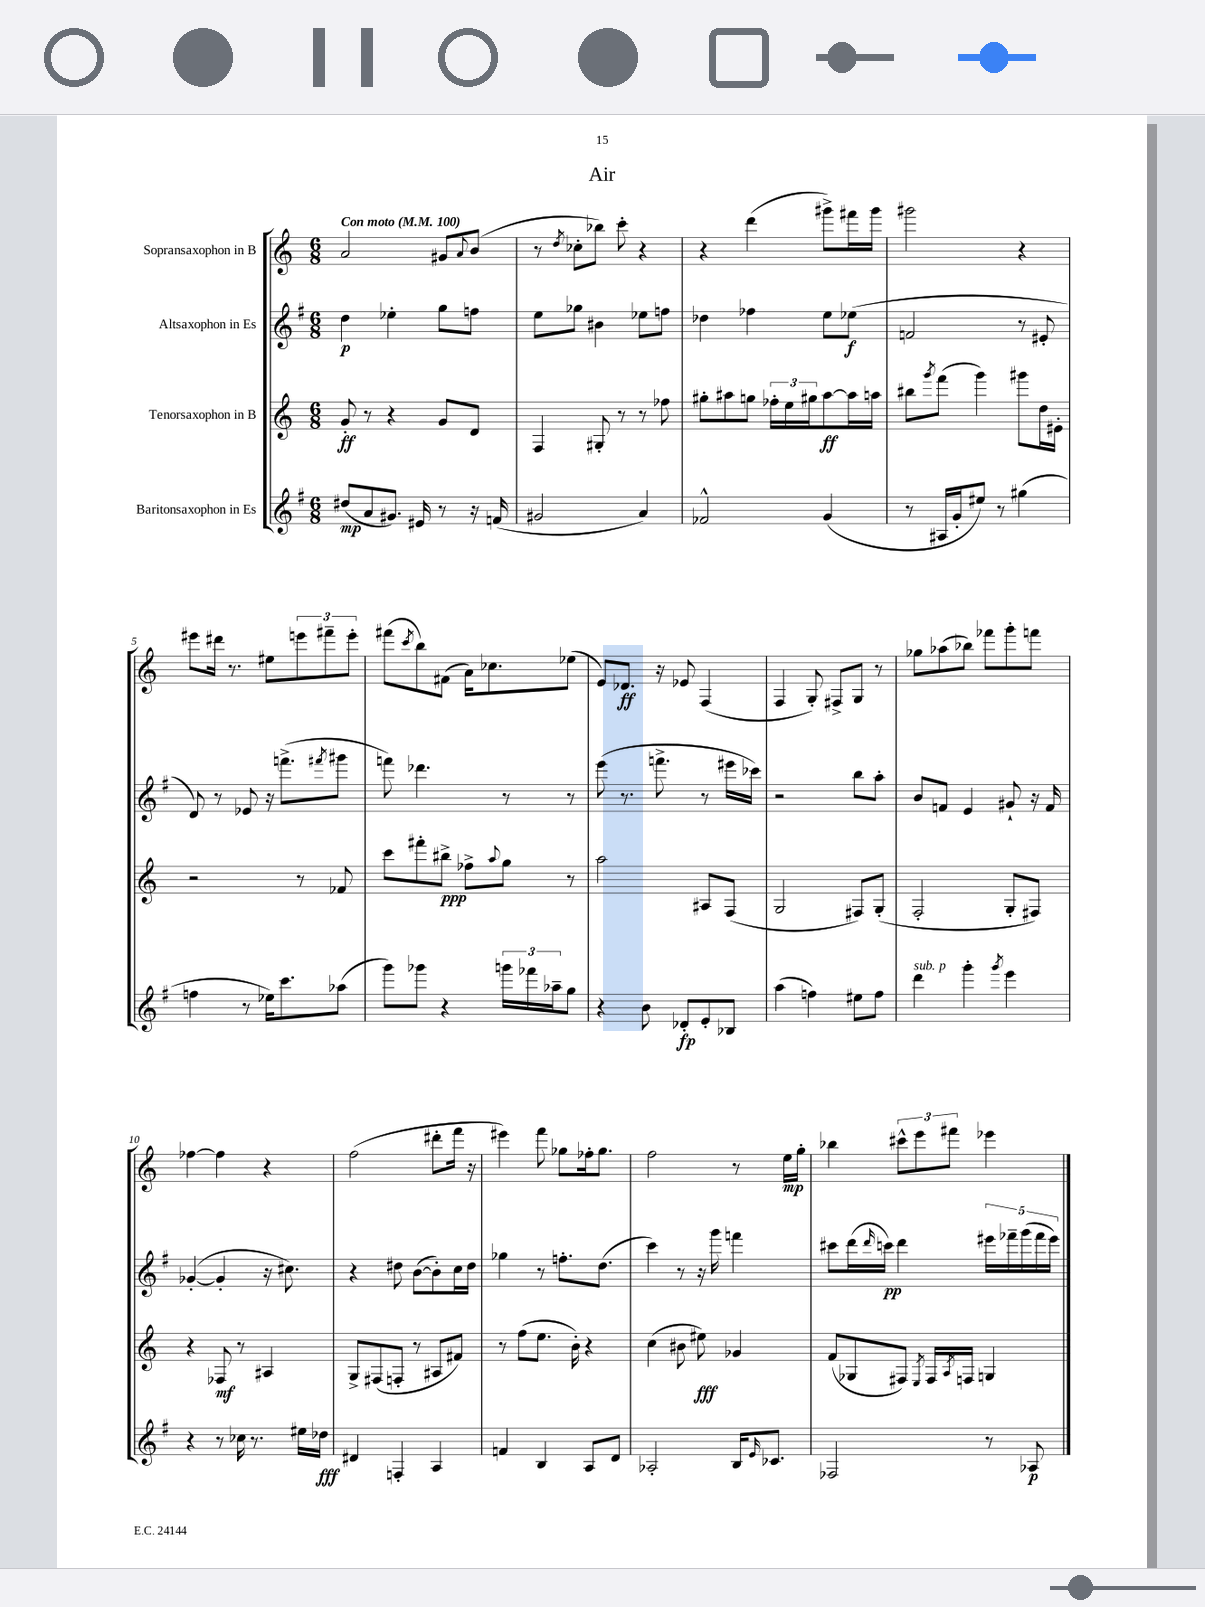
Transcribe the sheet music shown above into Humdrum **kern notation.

**kern	**dynam	**kern	**dynam	**kern	**dynam	**kern	**dynam
*part4	*part4	*part3	*part3	*part2	*part2	*part1	*part1
*staff4	*staff4	*staff3	*staff3	*staff2	*staff2	*staff1	*staff1
*I"Baritonsaxophon in Es	*	*I"Tenorsaxophon in B	*	*I"Altsaxophon in Es	*	*I"Sopransaxophon in B	*
*clefG2	*	*clefG2	*	*clefG2	*	*clefG2	*
*k[f#]	*	*k[]	*	*k[f#]	*	*k[]	*
*M6/8	*	*M6/8	*	*M6/8	*	*M6/8	*
*MM100	*	*MM100	*	*MM100	*	*MM100	*
=1	=1	=1	=1	=1	=1	=1	=1
!	!	!	!	!	!	!LO:TX:a:B:t=Con moto	!
(8dd#X/L	mp	8g'/	ff	4dd\	p	2a/	.
8a/	.	8r	.	.	.	.	.
8.g#X/J)	.	4r	.	4ee-X'\	.	.	.
16e#X/	.	.	.	.	.	.	.
8r	.	8g/L	.	8gg\L	.	8g#X/L	.
.	.	.	.	.	.	8qqa/	.
16r	.	8d/J	.	8ffn\J	.	(8b/J	.
(16fn/	.	.	.	.	.	.	.
=2	=2	=2	=2	=2	=2	=2	=2
2g#X/	.	4F/	.	8ee\L	.	8r	.
.	.	.	.	.	.	8qdd/	.
.	.	.	.	8gg-X\J	.	8cc-X'\L	.
.	.	8G#X'/	.	4b#X\	.	8bb-X\J)	.
.	.	8r	.	.	.	8ccc'\	.
4a/)	.	8r	.	8ee-X\L	.	4r	.
.	.	8ff-X\	.	8ffn\J	.	.	.
=3	=3	=3	=3	=3	=3	=3	=3
2f-X^^/	.	8gg#X'\L	.	4dd-X\	.	4r	.
.	.	8aa#X\	.	.	.	.	.
.	.	8ggn\J	.	4ff-X\	.	(4ddd\	.
.	.	24ff-X'\LL	.	.	.	.	.
.	.	24ee\	.	.	.	.	.
.	.	24gg#X\J	.	.	.	.	.
(4g/	.	[8aa#\	ff	8ee\L	.	8ggg#X^\L)	.
.	.	16aa#\L]	.	(8ee-X\J	f	16fff#X\L	.
.	.	16aan\JJ	.	.	.	16ggg#\JJ	.
=4	=4	=4	=4	=4	=4	=4	=4
8r	.	8bb#X\L	.	2fn/	.	2ggg#X\	.
.	.	8qggg/	.	.	.	.	.
16A#X/LL	.	(8fff\J	.	.	.	.	.
16g'/J	.	.	.	.	.	.	.
8ee#X/J)	.	4ggg\)	.	.	.	.	.
8r	.	.	.	.	.	.	.
(4gg#X\	.	8ggg#X\L	.	8r	.	4r	.
.	.	16dd\L	.	8e#X'/	.	.	.
.	.	16e#X'\JJ	.	.	.	.	.
!!LO:LB:g=z
=5	=5	=5	=5	=5	=5	=5	=5
4ffn\	.	2r	.	8d/)	.	8eee#X\L	.
.	.	.	.	8r	.	16ddd#X\Jk	.
.	.	.	.	.	.	8.r	.
8r	.	.	.	8e-X/	.	.	.
16ee-X\KL)	.	.	.	16r	.	8ee#X\L	.
8.ccc\	.	.	.	(8.fffn^\L	.	.	.
.	.	8r	.	.	.	12eeen\	.
.	.	.	.	.	.	12fff#X~\	.
.	.	.	.	8qfff#X/	.	.	.
(8aa-X\J	.	8f-X/	.	8ggg#X\J	.	.	.
.	.	.	.	.	.	12eee'\J	.
=6	=6	=6	=6	=6	=6	=6	=6
8ggg\L)	.	8ccc\L	.	8fffn\)	.	(8fff#X\L	.
.	.	.	.	.	.	8qccc/	.
8ggg-X\J	.	8fff#X'\	.	4.ddd-X\	.	8bb\)	.
4r	.	8bb#X^\J	ppp	.	.	(8f#X\J	.
.	.	8ff-X^\L	.	.	.	16a\KL)	.
.	.	.	.	.	.	8.cc-X\	.
.	.	8qqaa/	.	.	.	.	.
24gggn\LL	.	8gg\J	.	8r	.	.	.
24fff-X\	.	.	.	.	.	.	.
24aa-X~\J	.	.	.	.	.	.	.
8gg\J	.	8r	.	8r	.	(8ee-X\J	.
=7	=7	=7	=7	=7	=7	=7	=7
4r	.	2aa\	.	(8eee\	.	8e/L)	.
.	.	.	.	8.r	.	8.d-X/J	ff
8b\	.	.	.	.	.	.	.
.	.	.	.	8.fffn^\	.	16r	.
8d-X'/L	fp	.	.	.	.	8e-X/	.
8e'/	.	8A#X/L	.	8r	.	(4F/	.
8B-X/J	.	(8F/J	.	16eee#X\LL	.	.	.
.	.	.	.	16ccc-X\JJ)	.	.	.
=8	=8	=8	=8	=8	=8	=8	=8
(4aa\	.	2G/	.	2r	.	4F/	.
4ffn\)	.	.	.	.	.	8G'/)	.
.	.	.	.	.	.	8F#X^/L	.
8ee#X\L	.	8F#X/L)	.	8bb\L	.	8G/J	.
8ff\J	.	(8G'/J	.	8aa'\J	.	8r	.
=9	=9	=9	=9	=9	=9	=9	=9
!LO:TX:a:i:t=sub. p	!	!	!	!	!	!	!
4ddd\	.	2F'/	.	8b/L	.	8gg-X\L	.
.	.	.	.	8fn/J	.	(8aa-X\	.
4ggg'\	.	.	.	4e/	.	8bb-X\J)	.
.	.	.	.	.	.	8fff-X\L	.
8qggg/	.	.	.	.	.	.	.
4eee\	.	8G'/L	.	8g#X`/	.	8ggg'\	.
.	.	8F#X/J)	.	16r	.	8fffn\J	.
.	.	.	.	16f/	.	.	.
!!LO:LB:g=z
=10	=10	=10	=10	=10	=10	=10	=10
4r	.	4r	.	([4g-X'/	.	[4ff-X\	.
8r	.	8F-X/	mf	4g-'/]	.	4ff-\]	.
16cc-X\	.	8r	.	.	.	.	.
8.r	.	.	.	.	.	.	.
.	.	4A#X/	.	16r	.	4r	.
.	.	.	.	8.cc#X\)	.	.	.
16ee#X\LL	.	.	.	.	.	.	.
16dd-X\JJ	fff	.	.	.	.	.	.
=11	=11	=11	=11	=11	=11	=11	=11
4d#X/	.	8G^/L	.	4r	.	(2ff\	.
.	.	(8F#X/	.	.	.	.	.
4Fn'/	.	8Fn'/J	.	8dd#X\	.	.	.
.	.	8r	.	([8b\L	.	.	.
4A/	.	8A#X/L	.	8b'\])	.	8ddd#X'\L	.
.	.	8f#X/J)	.	16cc\L	.	16fff\Jk	.
.	.	.	.	16dd#\JJ	.	16r	.
=12	=12	=12	=12	=12	=12	=12	=12
4fn/	.	8r	.	4gg-X\	.	4eee#X\)	.
.	.	(8ff\L	.	.	.	.	.
4B/	.	8.ee\J	.	8r	.	8fff\	.
.	.	.	.	8.ffn'\L	.	8gg-X\L	.
.	.	16b'\)	.	.	.	.	.
8A/L	.	4r	.	.	.	16ff-X'\k	.
.	.	.	.	(8.dd\J	.	8.gg-\J	.
8d/J	.	.	.	.	.	.	.
=13	=13	=13	=13	=13	=13	=13	=13
2A-X'/	.	(4cc\	.	4ccc\)	.	2ff\	.
.	.	8b#X\	.	8r	.	.	.
.	.	8ee#X\)	fff	16r	.	.	.
.	.	.	.	16ggg\	.	.	.
16B/KL	.	4g-X/	.	4fffn\	.	8r	.
16qqe/	.	.	.	.	.	.	.
8.c-X/J	.	.	.	.	.	.	.
.	.	.	.	.	.	16ee\LL	mp
.	.	.	.	.	.	16gg'\JJ	.
=14	=14	=14	=14	=14	=14	=14	=14
2F-X/	.	(8f/L	.	8ccc#X\L	.	4bb-X\	.
.	.	8G-X/	.	(16ddd\L	.	.	.
.	.	.	.	16qqddd/	.	.	.
.	.	.	.	16cccn\JJ)	pp	.	.
.	.	8F#X/J)	.	4ddd\	.	12ccc#X^^\L	.
.	.	.	.	.	.	12eee\	.
.	.	8qE/	.	.	.	.	.
.	.	16F#/LL	.	.	.	.	.
.	.	.	.	.	.	12fff#X\J	.
.	.	8qA/	.	.	.	.	.
.	.	16Fn/JJ	.	.	.	.	.
8r	.	4Gn/	.	20eee#X\LL	.	4eee-X\	.
.	.	.	.	20fff-X~\	.	.	.
.	.	.	.	(20ggg\	.	.	.
8A-X/	p	.	.	.	.	.	.
.	.	.	.	20fff-\	.	.	.
.	.	.	.	20eee#\JJ)	.	.	.
==	==	==	==	==	==	==	==
*-	*-	*-	*-	*-	*-	*-	*-
